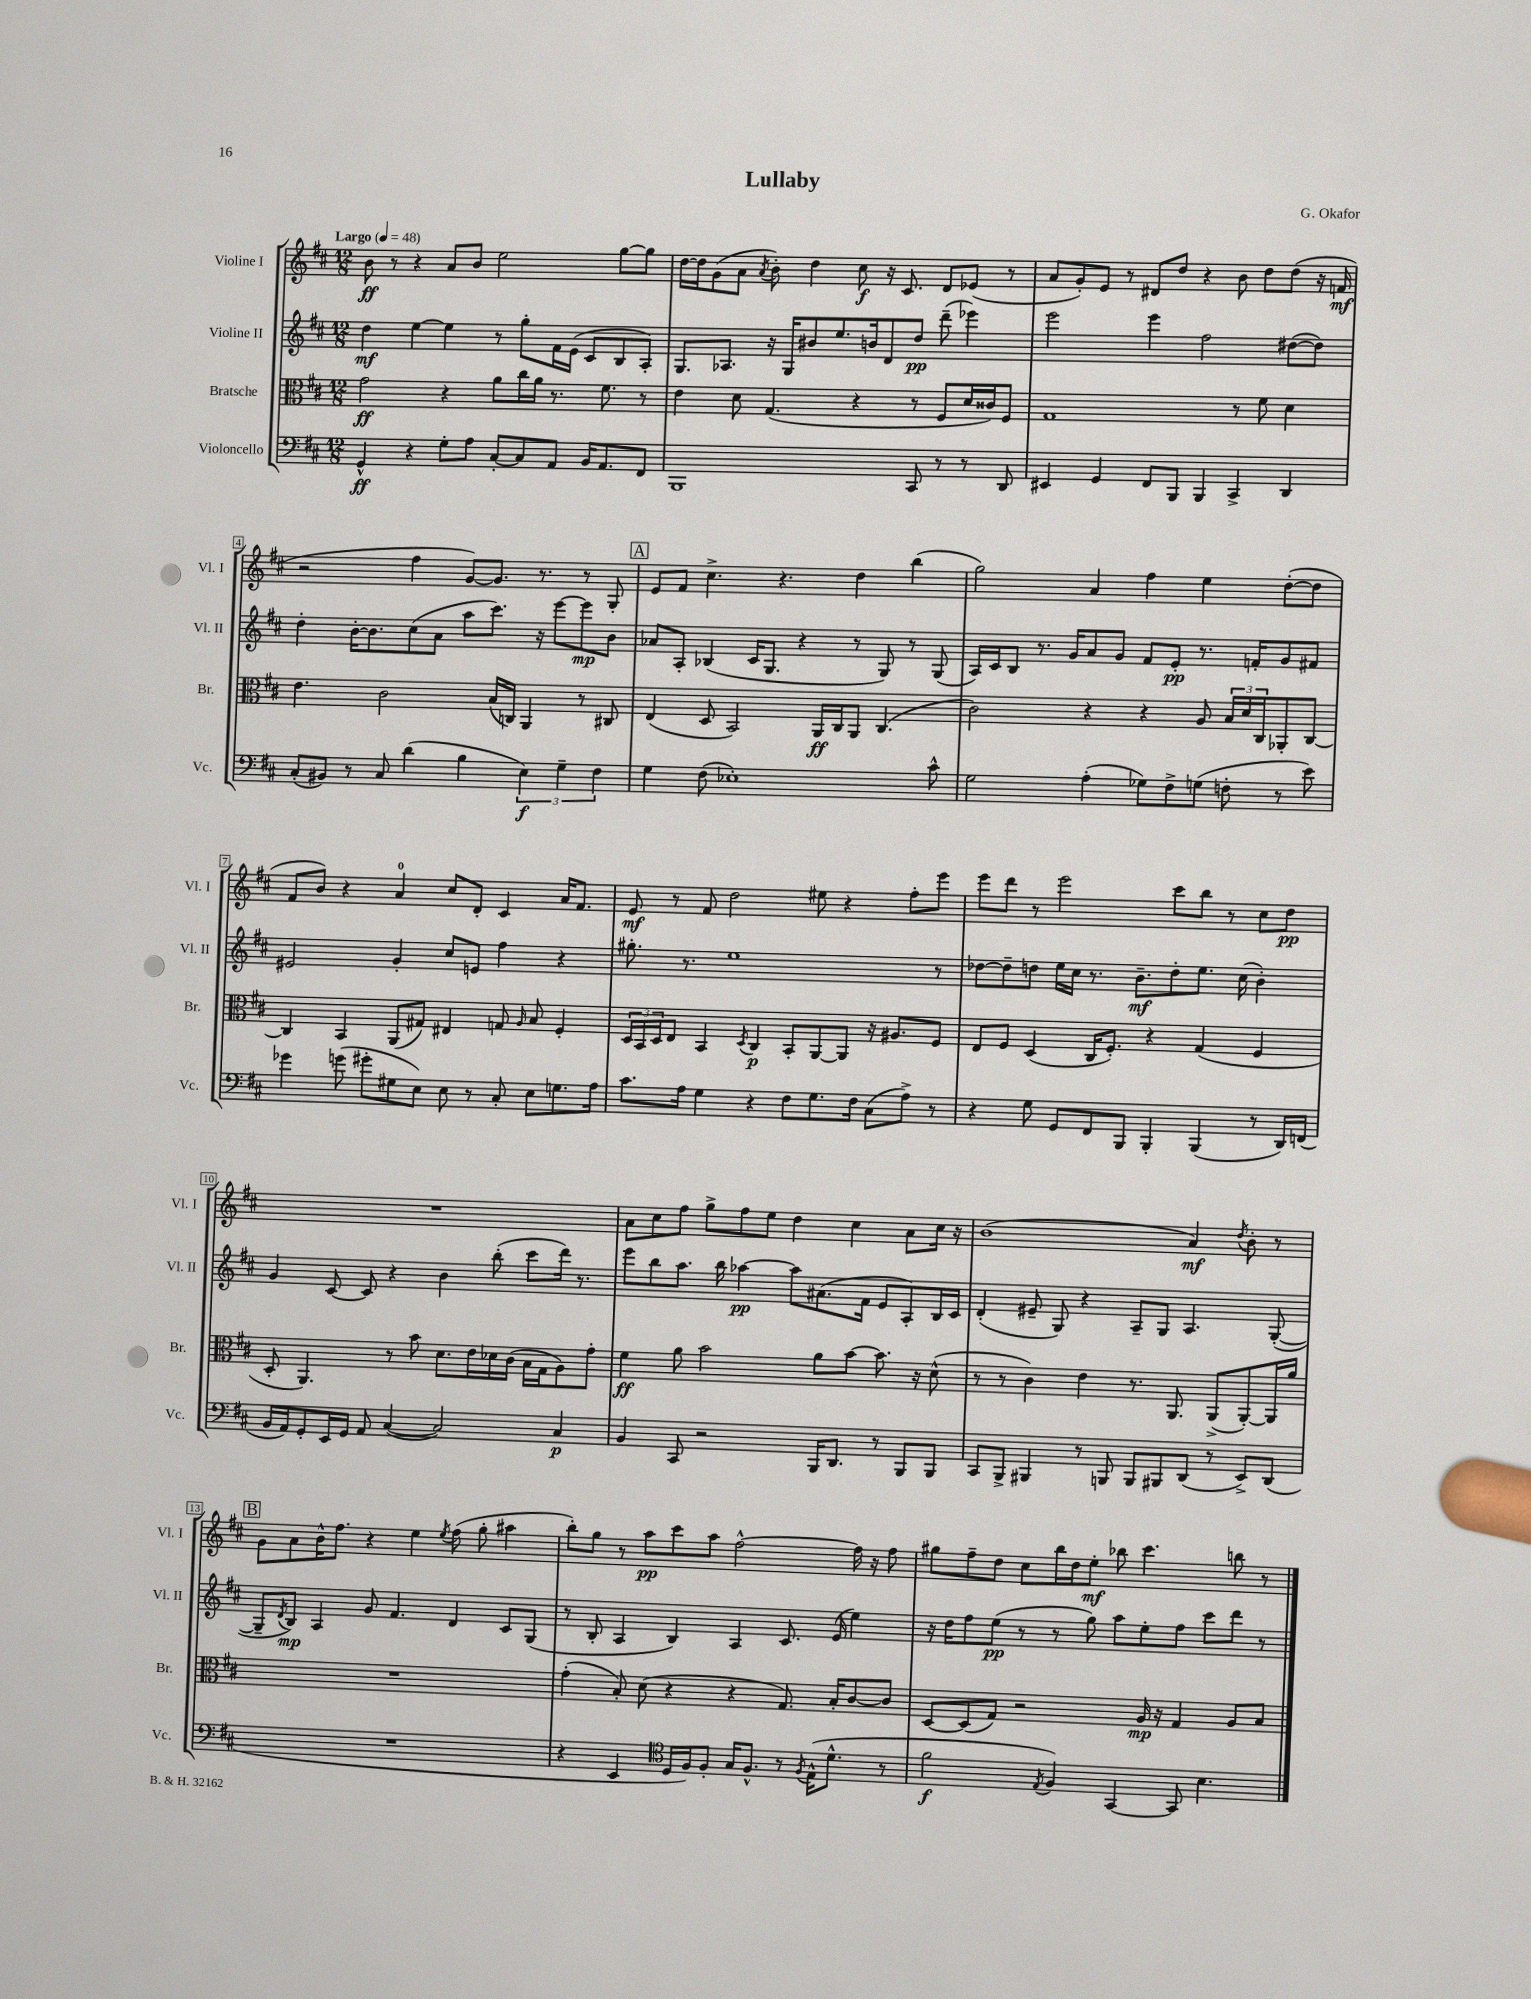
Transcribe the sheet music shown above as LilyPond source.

\header { title = "Lullaby" composer = "G. Okafor" }
<<
\new StaffGroup <<
\new Staff = "s0" \with { instrumentName = "Violine I" shortInstrumentName = "Vl. I" } {
    \clef treble \key d \major \numericTimeSignature \time 12/8 \tempo "Largo" 4 = 48
    b'8\ff r8 r4 a'8 b'8 e''2 g''8~ g''8 |
    d''16~ d''16 g'8( a'8 \acciaccatura { a'8 } b'8-.) d''4 cis''8\f r16 cis'8. d'8 ees'8( r8 |
    a'8 g'8-.) e'8 r8 dis'8 d''8 r4 b'8 d''8 d''8( r16 f'16\mf |
    r2 fis''4 g'8~) g'8. r8. r8 g8-. |
    \mark \markup { \box "A" } e'8 fis'8 cis''4.-> r4. d''4 b''4( |
    g''2) a'4 fis''4 e''4 d''8~-.( d''8 |
    fis'8 b'8) r4 a'4-0 cis''8 d'8-. cis'4 a'16 fis'8. |
    e'8\mf r8 fis'8 d''2 eis''8 r4 fis''8-. e'''8 |
    e'''8 d'''8 r8 e'''2 cis'''8 b''8 r8 cis''8 d''8\pp |
    R1. |
    a'8 cis''8 fis''8 g''8-> fis''8 e''8 d''4 cis''4 a'8 cis''16 r16 |
    b'1( a'4\mf) \acciaccatura { d''8 } b'8-. r8 |
    \mark \markup { \box "B" } g'8 a'8 b'16-^ fis''8. r4 e''4 \acciaccatura { e''8 } fis''8( g''8-. ais''4 |
    b''8-.) g''8 r8 a''8\pp cis'''8 a''8 fis''2~-^ fis''16 r16 fis''8 |
    gis''8 fis''8-- d''8 cis''8 b''16 d''16 e''8-.\mf bes''8 cis'''4. b''8 r8 \bar "|." |
}
\new Staff = "s1" \with { instrumentName = "Violine II" shortInstrumentName = "Vl. II" } {
    \clef treble \key d \major \numericTimeSignature \time 12/8
    d''4\mf e''4~ e''4 r8 g''8-. fis'16 e'16( cis'8 b8 a8-.) |
    g8. aes8. r16 g16 bis'8 e''8. b'16 d'8 d''8\pp d'''8--( ees'''4) |
    e'''2 e'''4 fis''2 dis''8~( dis''8) |
    d''4-. b'16~-. b'8. cis''8( a'8 a''8 cis'''8.) r16 e'''8~ e'''8\mp b'8 |
    \mark \markup { \box "A" } aes'8 a8-. bes4( cis'16 g8. r4 r8 g8) r8 g8( |
    a16) cis'16 b8 r8. g'16 a'8 g'8 fis'8 e'8-.\pp r8. f'16-. g'8 fis'8 |
    eis'2 g'4-. cis''8 e'8 fis''4 r4 |
    gis''8.-. r8. e''1 r8 |
    des''8~ des''8-- d''8 e''16 cis''16 r8. b'8.--\mf d''8-. e''8. cis''16( b'4-.) |
    g'4 cis'8~ cis'8 r4 b'4 b''8-.( cis'''8 d'''16) r8. |
    e'''8 b''8 a''8. b''16 aes''4~\pp aes''8 ais'8.( fis'16 e'8 a8-.) b16 cis'16 |
    d'4-.( eis'8-- g8) r4 a8-- g8 a4. g8~-.( |
    \mark \markup { \box "B" } g8-- \acciaccatura { d'8 } b8\mp) a4 g'8 fis'4. d'4 cis'8 g8( |
    r8 b8-. a4 b4) a4 cis'8. e'16( e''4) |
    r16 d''16 fis''8 e''8\pp( r8 r8 g''8) a''8 e''8-. fis''8 cis'''8 d'''8 r8 \bar "|." |
}
\new Staff = "s2" \with { instrumentName = "Bratsche" shortInstrumentName = "Br." } {
    \clef alto \key d \major \numericTimeSignature \time 12/8
    g'2\ff r4 a'8 cis''16 a'16 r8. fis'8. r8 |
    e'4 d'8 g4.( r4 r8 fis8 d'16 cisis'16) fis8 |
    g1 r8 fis'8 d'4 |
    e'4. cis'2 b16( c16) a,4 r8 cis8 |
    \mark \markup { \box "A" } e4( d8 b,2) a,16\ff cis16 a,8 cis4.( |
    cis'2) r4 r4 a8 \tuplet 3/2 { b16 d'16 cis16 } aes,8-. cis8~ |
    cis4 b,4 a,8( gis8) eis4 g8 \grace { a16 } b8 fis4-. |
    \tuplet 3/2 { d16 b,16 d16 } e8 b,4 \acciaccatura { d8 } cis4\p b,8-. a,8~ a,8 r16 ais8. fis8 |
    e8 fis8 d4( cis16 fis8.-.) r4 g4( fis4 |
    d8-. a,4.) r8 b'8 d'8. e'16 des'16 cis'16( b16 g16 a8) g'8-. |
    fis'4\ff a'8 b'2 a'8 b'8~ b'8. r16 d'8-^( |
    r8 r8 cis'4) e'4 r8. a,8. a,8->( a,8~-.) a,16 a'16 |
    \mark \markup { \box "B" } R1. |
    g'4-.( b8-.) d'8( r4 r4 g8.) b16-. cis'8~ cis'8 |
    d8~ d8( g8) r2 a16\mp r16 g4 a8 b8 \bar "|." |
}
\new Staff = "s3" \with { instrumentName = "Violoncello" shortInstrumentName = "Vc." } {
    \clef bass \key d \major \numericTimeSignature \time 12/8
    g,4-^\ff r4 g8-. a8 cis8~-. cis8 a,8 b,16 a,8. fis,8 |
    b,,1 cis,8 r8 r8 d,8 |
    eis,4 g,4 fis,8 b,,8 b,,4 cis,4-> d,4 |
    cis8-.( bis,8) r8 cis8 d'4( b4 \tuplet 3/2 { e4\f) g4-- fis4 } |
    \mark \markup { \box "A" } g4 fis8( ees1-.) cis'8-^ |
    g2 a4-.( ges8) fis8-> g8( f8-. r8 e'8) |
    ges'4 g'8( gis'8-. gis8 e8) e8 r8 cis8-. e8 g8. a16 |
    cis'8. a16 g4 r4 fis8 g8. fis16 cis8( a8->) r8 |
    r4 g8 g,8 fis,8 b,,8 b,,4-. b,,4( r8 d,16) f,16( |
    b,16 a,16) g,8-. e,16 g,16 a,8 cis4~( cis2) cis4\p |
    b,4 cis,8 r2 b,,16 d,8. r8 b,,8 b,,8 |
    cis,8 b,,8-> bis,,4 r8 b,,8 b,,8 bis,,8 d,8( r8 e,8->) d,8( |
    \mark \markup { \box "B" } R1. |
    r4 e,4 \clef tenor d16 fis16) fis8-. g16 fis8.-^ r8 \acciaccatura { fis8 } e16-^( d'8.-^ r8 |
    fis'2\f \acciaccatura { e8 } fis4) g,4~ g,8 b4. \bar "|." |
}
>>
>>
\layout { \context { \Score \override BarNumber.stencil = #(make-stencil-boxer 0.1 0.3 ly:text-interface::print) } }
